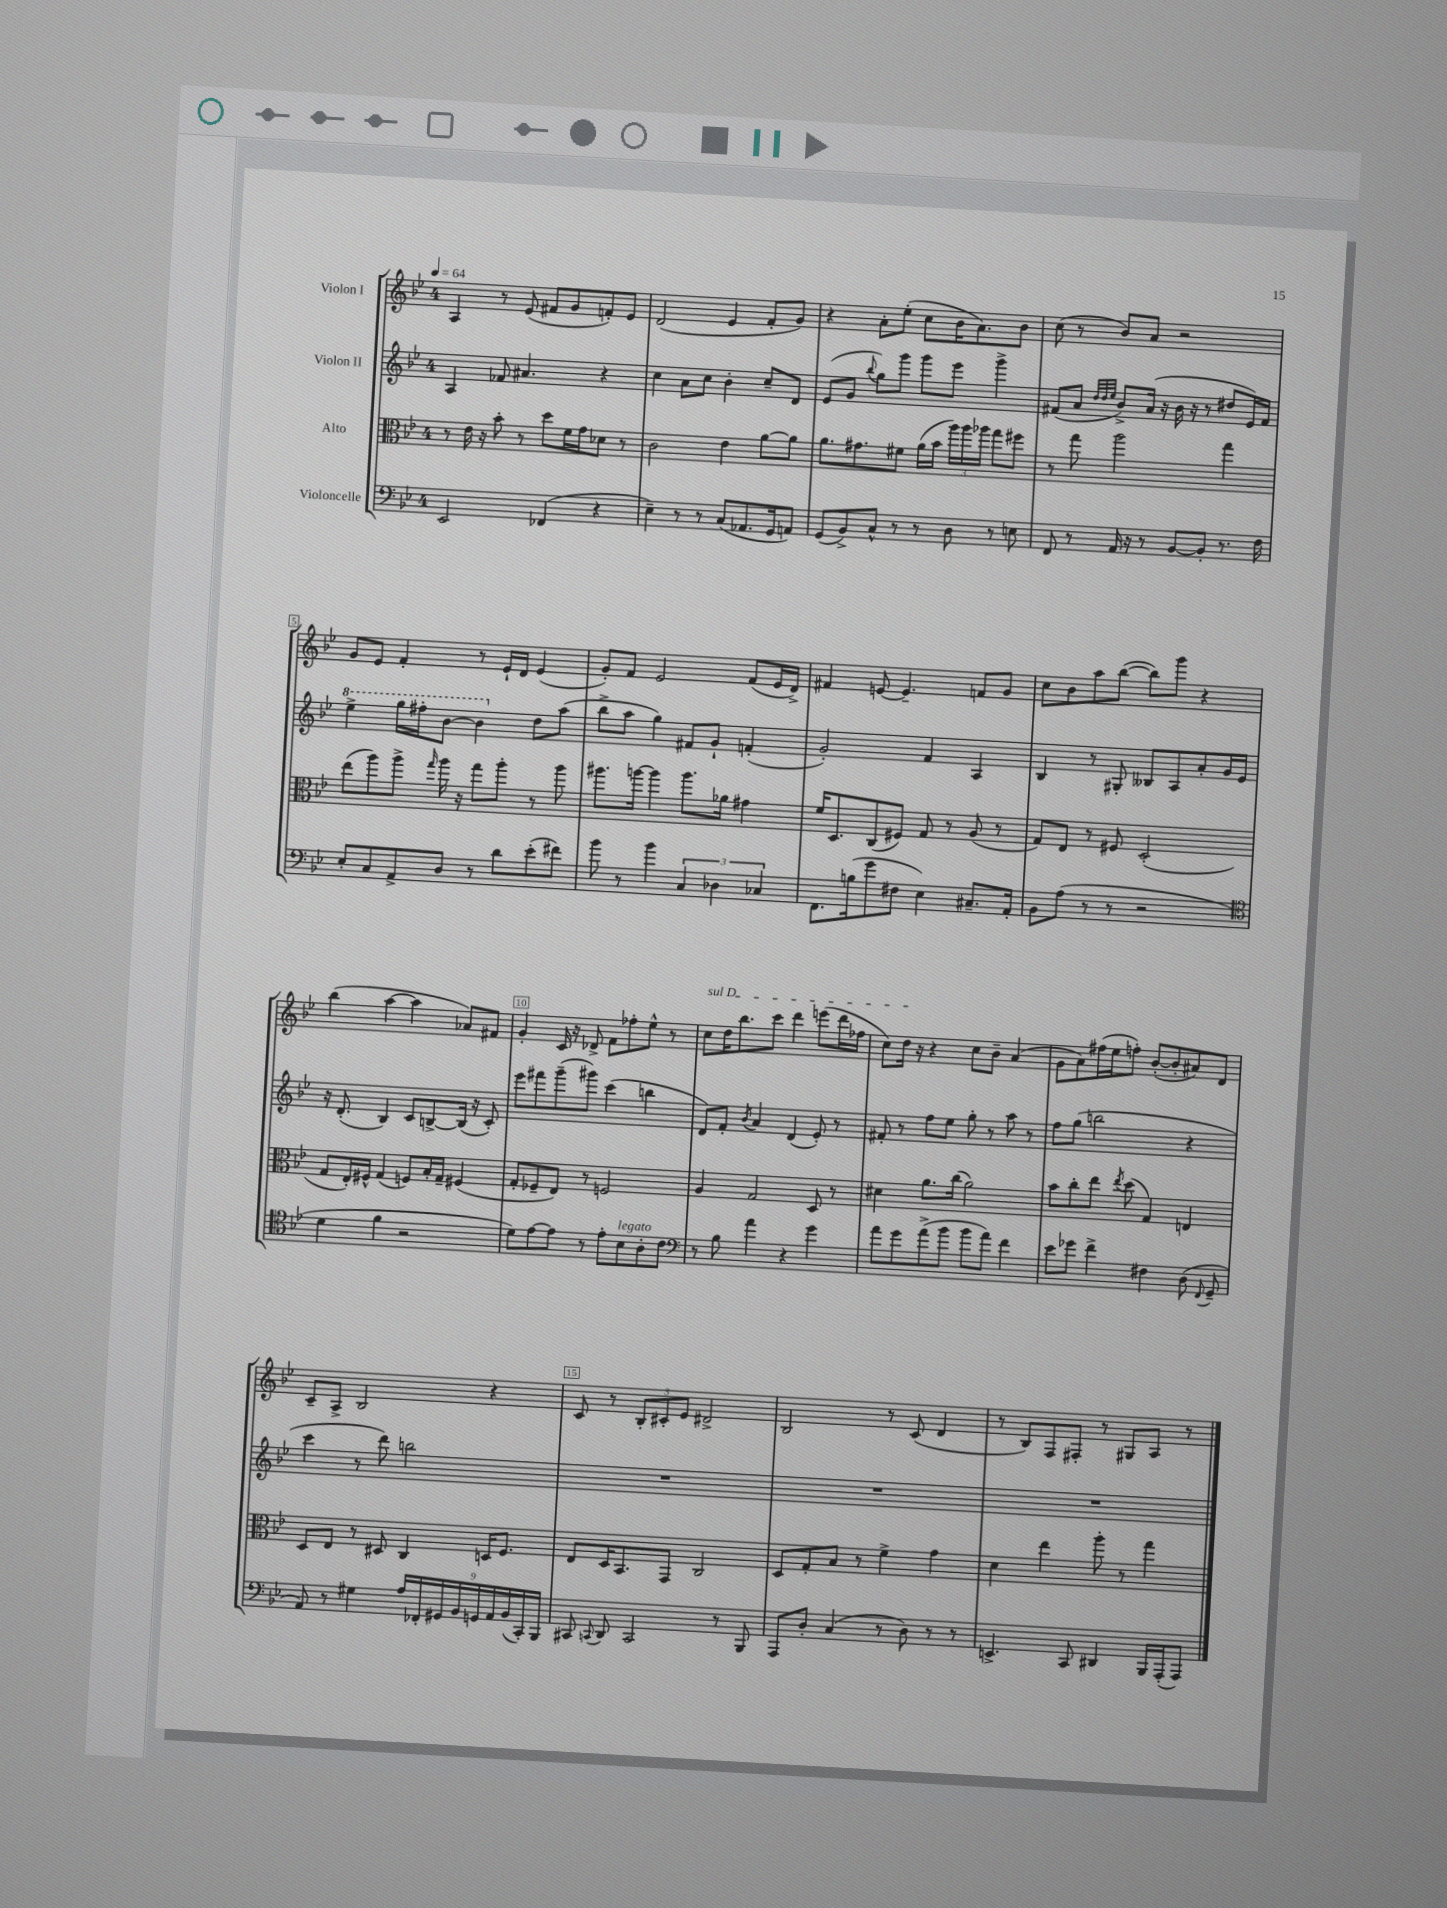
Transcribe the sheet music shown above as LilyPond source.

<<
\new StaffGroup <<
\new Staff = "s0" \with { instrumentName = "Violon I" } {
    \clef treble \key bes \major \once \override Staff.TimeSignature.style = #'single-digit \time 4/4 \tempo 4 = 64
    \autoBeamOff a4 r8 ees'8( fis'8[ g'8 f'8-.) ees'8] |
    d'2( ees'4 f'8[-. g'8]) |
    r4 a'8[-. ees''8]-.( c''8[ bes'16 a'8.) bes'8] |
    c''8( r8 bes'8[) a'8] r2 |
    g'8[ ees'8] f'4-. r8 ees'16[-! d'16] ees'4( |
    g'8[-.) f'8] ees'2 f'8[( ees'16 d'16]->) |
    fis'4 e'8~ e'4.-- f'8[ g'8] |
    c''8[ bes'8 a''8 bes''8]~( bes''8[) g'''8] r4 |
    bes''4( a''4~ a''4 aes'8[) fis'8] |
    g'4-. c'16 r16 des'8-> f'8[ fes''8-. ees''8]-^ r8 |
    \once \override TextSpanner.bound-details.left.text = \markup { \italic "sul D" } c''8[\startTextSpan d''16 bes''8. c'''8] d'''4 e'''8[( d'''16 fes''16] |
    c''8[) d''16]\stopTextSpan r16 r4 c''8[ bes'8]-- a'4( |
    g'8[ a'8) fis''16( ees''16 f''8]-.) bes'8[~-.( bes'8-. ais'8) d'8] |
    c'8[-- a8]-> bes2 r4 |
    c'8 r8 \tuplet 3/2 { bes8[-. cis'8-. ees'8] } dis'2-> |
    bes2 r8 c'8( d'4 |
    r8 bes8[) f8 fis8]-. r8 gis8[ a8] r8 \bar "|." |
}
\new Staff = "s1" \with { instrumentName = "Violon II" } {
    \clef treble \key bes \major \once \override Staff.TimeSignature.style = #'single-digit \time 4/4
    \autoBeamOff a4 fes'8 ais'4. r4 |
    c''4 a'8[ c''8] bes'4-. c''8[-- d'8] |
    ees'8[( g'8] \appoggiatura { bes''8 } g''8[) g'''8] g'''8[ ees'''8] g'''4-> |
    fis'8[( a'8] \grace { d''32[ d''32 ees''32] } bes'8[->) a'16]( r16 bes'16 r16 r8 dis''8[ ees'16) fis'16] |
    \ottava #1 ees'''4-> g'''16[ fis'''16-. bes''8]~ bes''4 \ottava #0 d''8[ a''8]( |
    bes''8[-> a''8] g''4) fis'8[ g'8]-! f'4-.( |
    g'2-.) f'4 a4 |
    bes4 r8 gis8-. beses8[ a8 a'8-. g'16 ees'16] |
    r16 d'8.-.( bes4) c'8[ b8~-> b16]( r16 c'8-.) |
    ees'''8[ fis'''8 g'''8--( gis'''8]) c'''4( b''4 |
    d'8[) f'8]-. \acciaccatura { bes'8 } a'4 d'4( ees'8-.) r8 |
    fis'8-. r8 f''8[ ees''8] g''8-. r8 a''8 r8 |
    f''8[ g''8]( b''2 r4 |
    c'''4 r8 d'''8) b''2 |
    R1 |
    R1 |
    R1 \bar "|." |
}
\new Staff = "s2" \with { instrumentName = "Alto" } {
    \clef alto \key bes \major \once \override Staff.TimeSignature.style = #'single-digit \time 4/4
    \autoBeamOff r8 ees'16 r16 bes'8-. r8 d''8[ f'16 g'16 des'8] r8 |
    c'2 ees'4 a'8[~ a'8] |
    a'8.[ gis'8. fis'8] a'16[( bes'16] \tuplet 3/2 { a''16[) a''16 aes''16] } g''8[ fis''8] |
    r8 g''8 a''2 g''4 |
    ees''8[( a''8) a''8]-> \grace { g''16 } a''16 r16 g''8[ a''8]-. r8 a''8 |
    ais''8.[ a''16]~ a''4 a''8.[ aes'16] gis'4 |
    f'16[ d8. c8( fis8]) g8 r8 a8( r8 |
    g8[) ees8] r8 fis8 d2-.( |
    g8[ ees16-.) fis16]-^ g4( f8[) bes16-. g16]-- fis4( |
    g8[-. fes8-- ees8]) r8 f2 |
    a4 g2 d8 r8 |
    dis'4 a'8.[ c''16]( a'2) |
    bes'8[ c''8-. ees''8] \acciaccatura { ees''8 } d''8( g4) e4 |
    d8[ ees8] r8 dis8 c4 d16[ f8.] |
    ees8[ d16 bes,8. g,8] c2 |
    d8[ g8-. bes8] r8 f'4-> g'4 |
    d'4 ees''4 a''8-. r8 g''4 \bar "|." |
}
\new Staff = "s3" \with { instrumentName = "Violoncelle" } {
    \clef bass \key bes \major \once \override Staff.TimeSignature.style = #'single-digit \time 4/4
    \autoBeamOff ees,2 fes,4( r4 |
    ees4--) r8 r8 c8[( aes,8. g,16 a,8]) |
    g,8[( bes,8->) c8]-^ r8 r8 d8 r8 e8 |
    f,8 r8 a,16 r16 r8 bes,8[~ bes,8]-. r8. f16 |
    ees8[-. c8 a,8-> d8] r8 d'8[ ees'8-.( fis'8]) |
    bes'8 r8 bes'4 \tuplet 3/2 { c4 des4 ces4 } |
    f,8.[ b16( g'8 fis8] ees4) cis8.[-- a,16]-. |
    bes,8[ a8]( r8 r8 r2 |
    \clef tenor d'4 f'4 r2 |
    d'8[) ees'8~ ees'8] r8 ees'8[-. bes8^\markup { \italic "legato" } a8-. c'8] |
    \clef bass r8 bes8 a'4 r4 g'4 |
    a'8[ g'8 a'8->( bes'8] bes'8[ a'8]) f'4 |
    ees'8[ ges'8] f'4-> fis4 d8( \appoggiatura { f,8 } g,8-- |
    a,8) r8 gis4 \tuplet 9/8 { a16[ fes,16-. gis,16 bes,16 g,16 a,16 bes,16( c,16-.) bes,,16] } |
    cis,8 \appoggiatura { c,8 } d,8 c,2 r8 bes,,8 |
    a,,8[ d8]-. c4( r8 d8) r8 r8 |
    e,4.-> c,8 dis,4 bes,,16[ a,,16-.( a,,8]) \bar "|." |
}
>>
>>
\layout { \context { \Score \override BarNumber.break-visibility = ##(#f #t #t) barNumberVisibility = #(every-nth-bar-number-visible 5) \override BarNumber.stencil = #(make-stencil-boxer 0.1 0.3 ly:text-interface::print) } }
